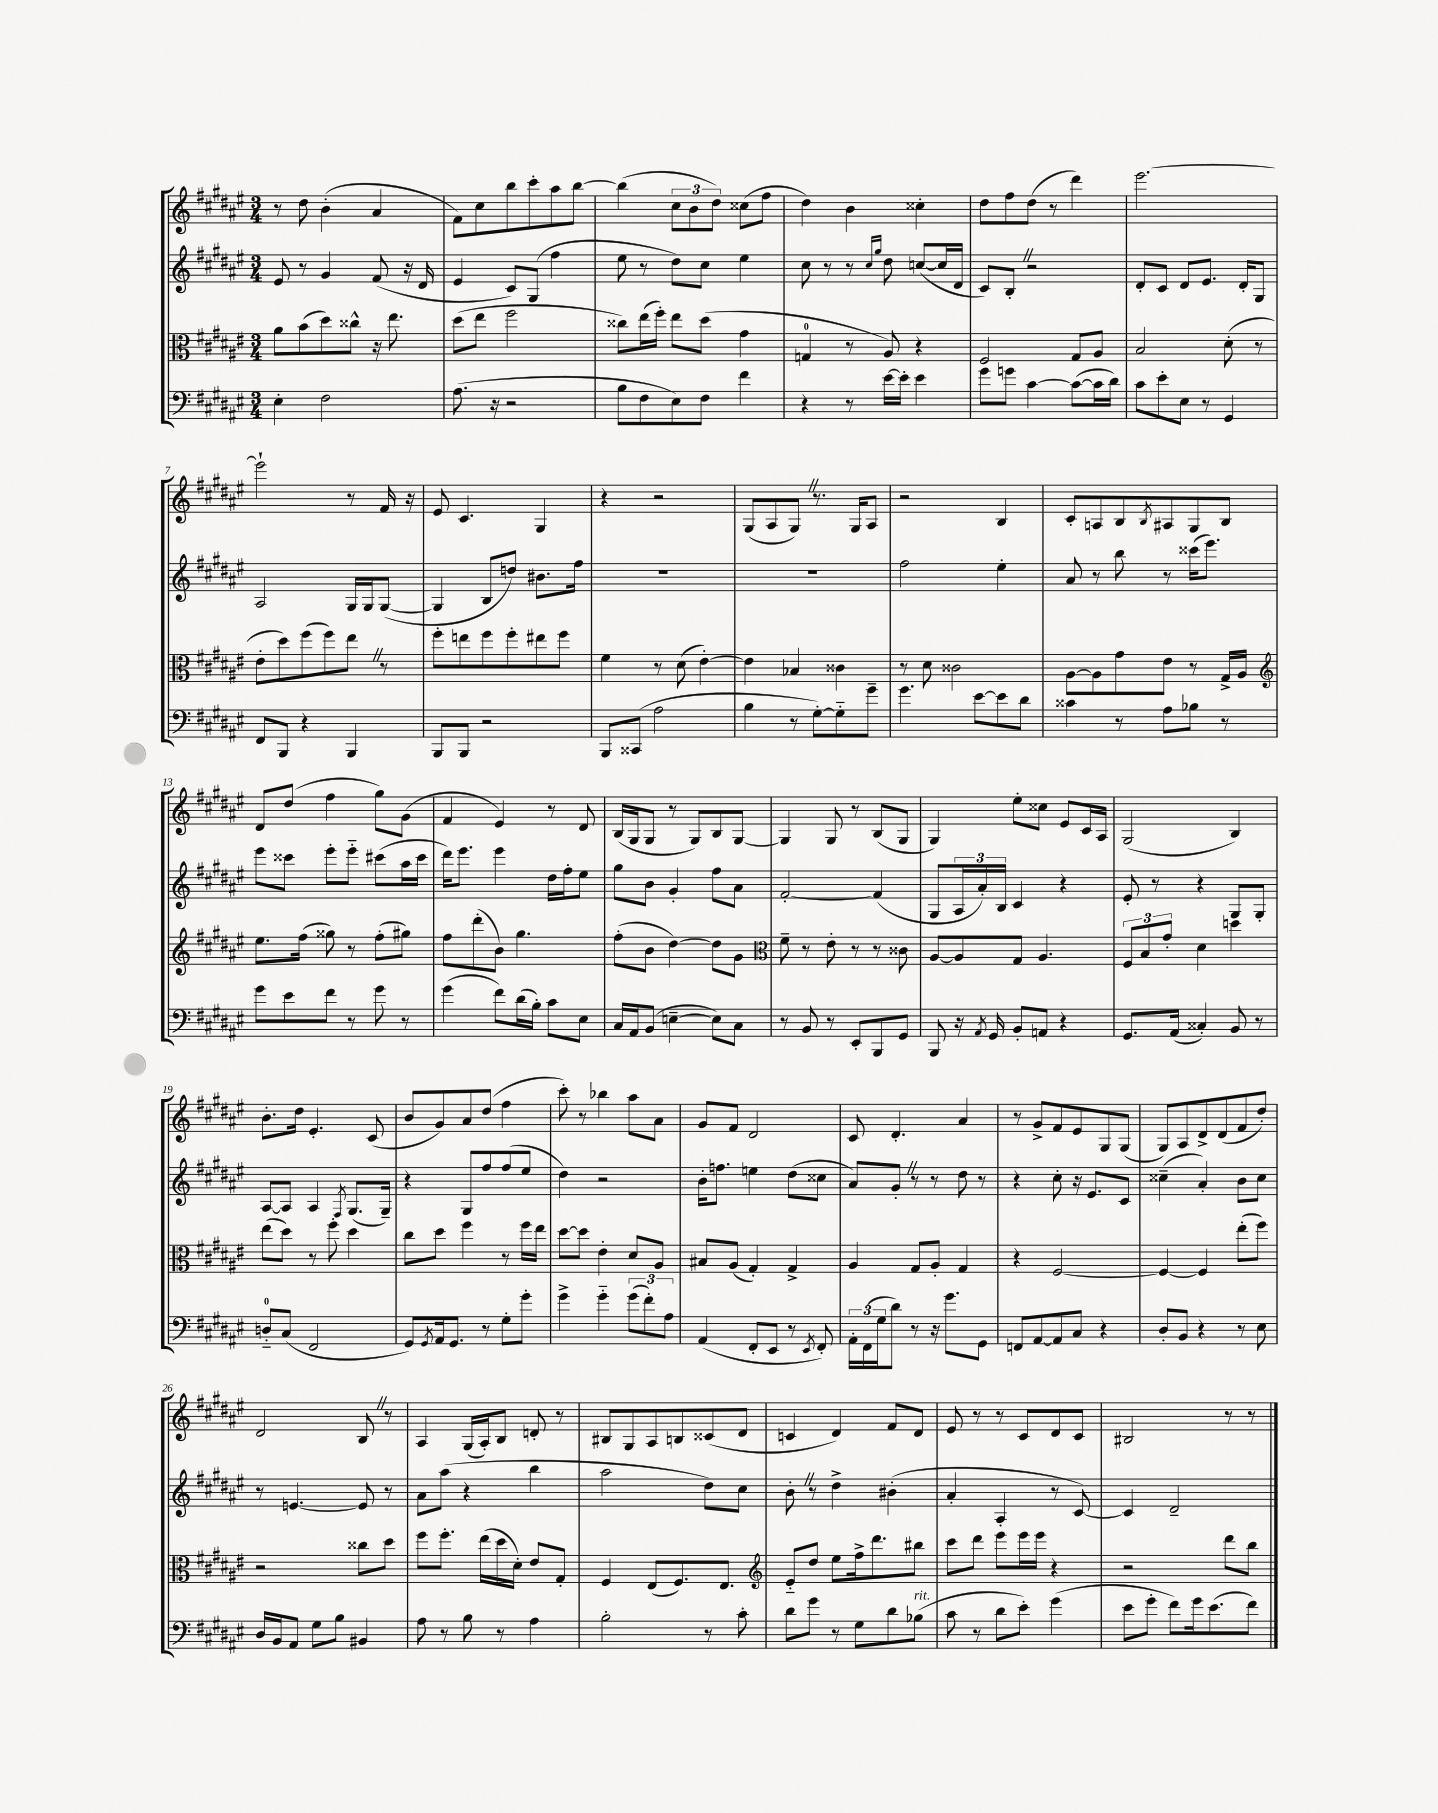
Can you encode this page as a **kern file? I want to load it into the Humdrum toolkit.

**kern	**kern	**kern	**kern
*staff4	*staff3	*staff2	*staff1
*clefF4	*clefC3	*clefG2	*clefG2
*k[f#c#g#d#a#e#]	*k[f#c#g#d#a#e#]	*k[f#c#g#d#a#e#]	*k[f#c#g#d#a#e#]
*M3/4	*M3/4	*M3/4	*M3/4
4E#'	8a#	8e#	8r
.	(8b	8r	8dd#
2F#	8dd#)	4g#	(4b'
.	8cc##^^	.	.
.	16r	(8f#	4a#
.	8.ee#	.	.
.	.	16r	.
.	.	16d#	.
=	=	=	=
(8.A#	(8dd#	4e#	8f#)
.	8ee#	.	8cc#
16r	.	.	.
2r	2ff#	8c#)	8bb
.	.	(8G#	8ccc#'
.	.	4ff#	8aa#
.	.	.	[8bb
=	=	=	=
8B	8cc##)	8ee#	(4bb]
8F#	(16ee#	8r	.
.	16ff#')	.	.
8E#)	8ee#	8dd#)	12cc#
.	.	.	12b
8F#	(8dd#	8cc#	.
.	.	.	12dd#)
4f#	4g#	4ee#	(8cc##
.	.	.	8ff#
=	=	=	=
4r	4G	8cc#	4dd#)
.	.	8r	.
8r	8r	8r	4b
.	.	16qqcc#	.
.	.	16qqgg#	.
[16e#	8A#)	8dd#	.
16e#']	.	.	.
4e#	4r	([8cc	4cc##'
.	.	16cc]	.
.	.	16d#	.
=	=	=	=
8g#	2F#	8c#)	8dd#
8g	.	8B'	8ff#
[4c#	.	2r	(8dd#
.	.	.	8r
(8c#_	8G#	.	4ddd#)
16c#]	8A#	.	.
16d#)	.	.	.
=	=	=	=
8c#	2B	8d#'	[2.eee#
8e#'	.	8c#	.
8E#	.	8d#	.
8r	.	8.e#	.
4GG#	(8d#'	.	.
.	.	16d#'	.
.	8r	8G#	.
=	=	=	=
8FF#	8e#'	2A#	2eee#`]
8BBB	8dd#)	.	.
4r	(8ff#	.	.
.	8ff#)	.	.
4BBB	8ee#	16G#	8r
.	.	16G#	.
.	8r	([8G#	16f#
.	.	.	16r
=	=	=	=
8BBB	8ff#'	4G#]	8e#
8BBB	8ee	.	4.c#
2r	8ff#	8B	.
.	8ff#'	8dd)	.
.	8ee#	8.b#	4G#
.	8ff#	.	.
.	.	16ff#	.
=	=	=	=
8BBB	4f#	2.r	4r
(8CC##	.	.	.
2A#	8r	.	2r
.	(8d#	.	.
.	[4e#')	.	.
=	=	=	=
4B	4e#]	2.r	(8G#
.	.	.	8A#
8r	4B-	.	8G#)
[8G#')	.	.	8.r
8G#'~]	4c##	.	.
.	.	.	16G#
8g#~	.	.	8A#
=	=	=	=
4.g#	8r	2ff#	2r
.	8d#	.	.
.	2c##	.	.
[8e#	.	.	.
8e#]	.	4ee#'	4B
8d#	.	.	.
=	=	=	=
4c##	[8A#	8a#	8c#'
.	8A#]	8r	8A
8r	8g#	8bb	8B
.	.	.	8qB
8A#	8e#	8r	8A#
8B-	8r	(16ccc##	8G#
.	.	8.eee#)	.
8r	16G#^	.	8B
.	16A#	.	.
=	=	=	=
*	*clefG2	*	*
8g#	8.ee#	8eee#	8d#
8e#	.	8ccc##	(8dd#
.	(16ff#	.	.
8f#	8gg##)	8eee#'	4ff#
8r	8r	8eee#'~	.
8g#	(8ff#'	(8ccc#	8gg#)
8r	8gg#)	16aa#	(8g#
.	.	16ccc#	.
=	=	=	=
(4g#	8ff#	16ddd#)	4f#
.	.	8.eee#	.
.	(8ddd#'	.	.
8f#)	8b)	4eee#	4e#)
(16d#	4.gg#	.	.
16B')	.	.	.
8c#	.	16dd#	8r
.	.	16ff#'	.
8E#	.	8ee#	8d#
=	=	=	=
16C#	(8ff#'	8gg#	(16B
16AA#	.	.	16G#
(8BB	8b	8b	8G#
[4E~	[4dd#)	4g#'	8r
.	.	.	8G#)
8E])	8dd#]	8ff#	8B
8C#	8g#	8a#	[8G#
=	=	=	=
*	*clefC3	*	*
8r	8f#~	[2f#'	4G#]
8BB	8r	.	.
8r	8e#'	.	8G#
8EE#'	8r	.	8r
8BBB	8r	(4f#]	(8B
8GG#	8c##	.	8G#
=	=	=	=
8BBB	[8A#	8G#	4G#)
16r	8A#]	24A#	.
.	.	24a#')	.
8qAA#	.	.	.
16GG#	.	.	.
.	.	24B	.
8BB'	8G#	4c#	8ee#'
8AA	4.A#	.	8cc##
4r	.	4r	8e#
.	.	.	16c#
.	.	.	16A#
=	=	=	=
8.GG#	12F#	8e#'	(2G#
.	12B	.	.
.	.	8r	.
.	12g#'	.	.
(16AA#	.	.	.
4C##')	4d#	4r	.
8BB	4dd	8G#	4B)
8r	.	8G#'	.
=	=	=	=
8D'~	(8ee#	[8A#	8.b'
(8C#	8dd#)	8A#]	.
.	.	.	16dd#
2FF#	8r	4A#	4.e#'
.	8ff#'	.	.
.	.	8qF#	.
.	4dd#	(8.G#	.
.	.	.	(8c#
.	.	16G#~)	.
=	=	=	=
8GG#)	8cc#	4r	8b
8qGG#	.	.	.
16AA#	8dd#	.	8g#)
8.GG#	.	.	.
.	4ff#	8G#	8a#
8r	.	8ff#	(8dd#
8G#'	8r	(8ff#	4ff#
8g#'	16ff#	8ee#	.
.	16ee#	.	.
=	=	=	=
4g#^	[8dd#	4dd#)	8ccc#')
.	8dd#]	.	8r
4g#'~	4e#'	2r	4bb-
(12g#	8d#	.	8aa#
12f#')	.	.	.
.	8A#	.	8a#
12A#	.	.	.
=	=	=	=
(4AA#	8B#	16b'	8g#
.	.	8.ff	.
.	(8A#	.	8f#
8FF#'	4G#')	4ee	2d#
8EE#	.	.	.
8r	4G#^	(8dd#	.
8qEE#	.	.	.
8FF#')	.	8cc##	.
=	=	=	=
24AA#'	4A#	8a#)	8c#
(24FF#	.	.	.
24G#	.	.	.
8d#)	.	8g#'	4.d#'
8r	8G#	8r	.
16r	8A#'	8r	.
8.g#	.	.	.
.	4G#	8dd#	4a#
8GG#	.	8r	.
=	=	=	=
8FF	4r	4r	8r
[8AA#	.	.	8g#^
8AA#]	[2F#	8cc#'	8f#
8C#	.	16r	8e#
.	.	8.e#	.
4r	.	.	8G#
.	.	8c#	(8G#
=	=	=	=
8D#'	4F#_	(4cc##~	8G#)
8BB	.	.	8A#
4r	4F#]	4a#')	8d#^
.	.	.	(8d#
8r	(8ee#'	8b	8f#
8E#	8ff#)	8cc##	8dd#')
=	=	=	=
16D#	2r	8r	2d#
16BB	.	.	.
8AA#	.	[4.e	.
8G#	.	.	.
8B	.	.	.
4BB#	8cc##	8e]	8B
.	8dd#	8r	8r
=	=	=	=
8A#	8ff#	8a#	4A#
8r	8.ff#'	(8aa#	.
8B	.	4r	(16G#
.	(16ee#	.	16A#')
8r	16dd#	.	8B
.	16d#')	.	.
4A#	8e#	4bb	8d'
.	8G#'	.	8r
=	=	=	=
2B'	4F#	2aa#	8B#
.	.	.	8G#
.	(8E#	.	8A#
.	8.F#)	.	8B
8r	.	8dd#)	(8c##
.	8.E#	.	.
8c#'	.	8cc#	8d#
=	=	=	=
*	*clefG2	*	*
8d#	8e#'~	8b'	4c
8g#	8dd#	8r	.
8r	8ee#	4dd#^	4d#)
8G#	16ff#^	.	.
.	8.ddd#	.	.
8d#	.	(4b#'	8f#
(8B-	8bb#	.	8d#
=	=	=	=
8c#	8ccc#	4a#'	8e#
8r	8ddd#	.	8r
8d#	8eee#	4A#'	8r
8e#')	16eee#	.	8c#
.	16eee#	.	.
(4g#	4r	8r	8d#
.	.	[8c#)	8c#
=	=	=	=
8e#	2r	4c#]	2B#
8g#'	.	.	.
8f#)	.	2d#~	.
16g#	.	.	.
(8.e#	.	.	.
.	8ddd#	.	8r
8f#)	8bb	.	8r
==	==	==	==
*-	*-	*-	*-
